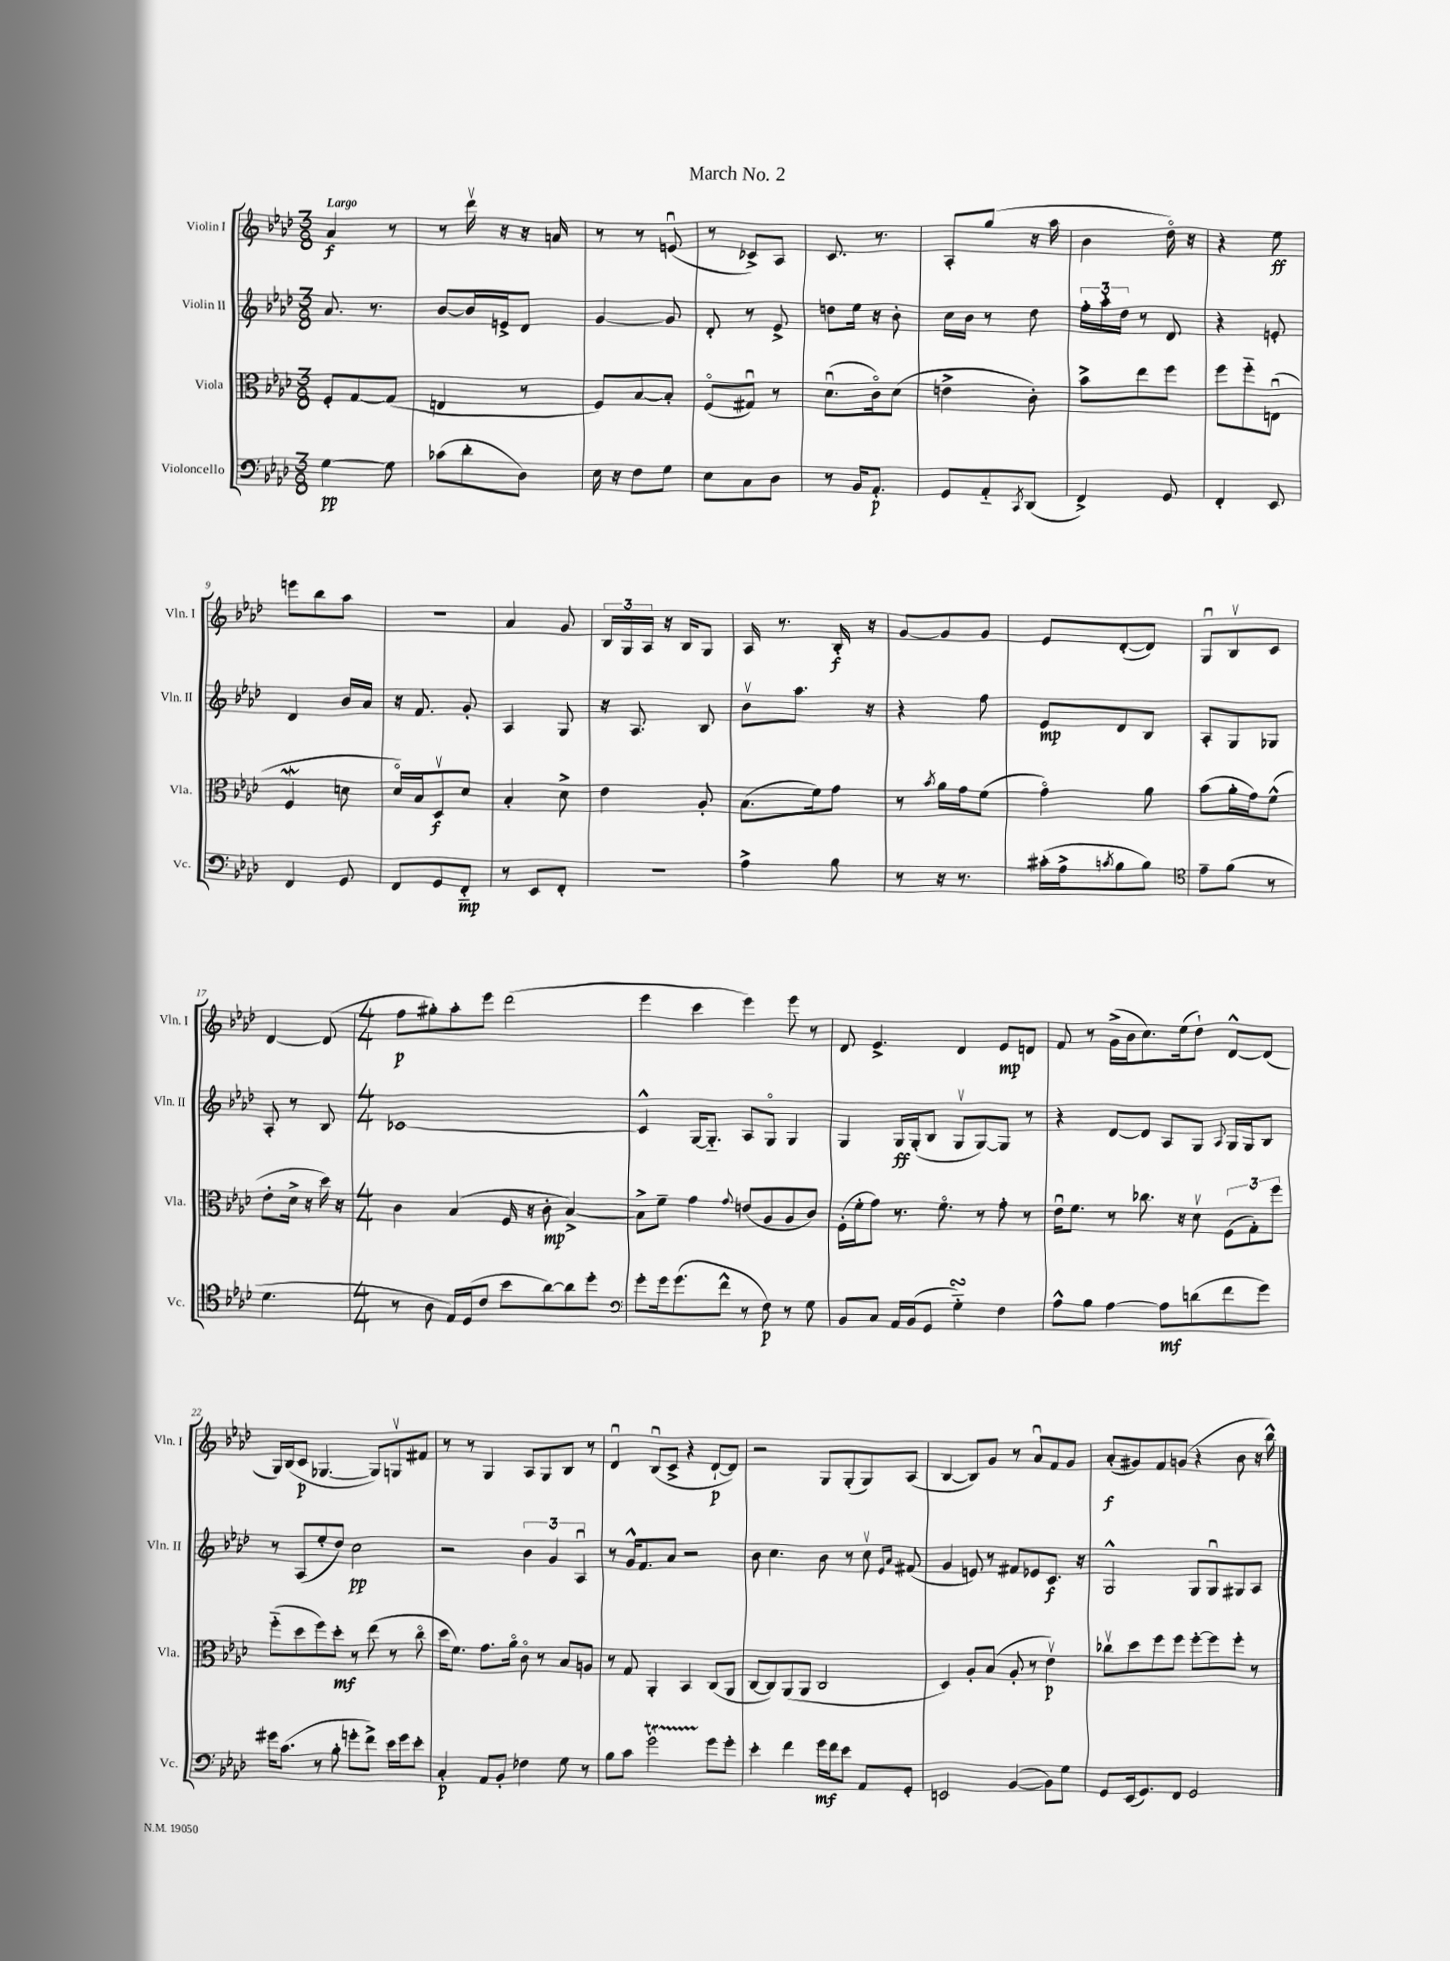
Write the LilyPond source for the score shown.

\header { title = "March No. 2" }
<<
\new StaffGroup <<
\new Staff = "s0" \with { instrumentName = "Violin I" shortInstrumentName = "Vln. I" } {
    \clef treble \key aes \major \numericTimeSignature \time 3/8 \tempo "Largo"
    aes'4\f r8 |
    r8 des'''16\upbow r16 r16 a'16 |
    r8 r8 e'8\downbow( |
    r8 ces'8->) aes8 |
    c'8. r8. |
    aes8-. g''8( r16 aes''16 |
    bes'4 des''16\flageolet) r16 |
    r4 ees''8\ff |
    e'''8 bes''8 aes''8 |
    R4. |
    aes'4 g'8 |
    \tuplet 3/2 { bes16 g16 aes16 } r16 bes16 g8 |
    aes16 r8. bes16-.\f r16 |
    g'8~ g'8 g'8 |
    ees'8 des'8~-.( des'8) |
    g8\downbow bes8\upbow c'8 |
    des'4~ des'8( |
    \numericTimeSignature \time 4/4 f''8\p gis''8-.) aes''8-. ees'''8 des'''2( |
    ees'''4 c'''4 ees'''4) ees'''8 r8 |
    des'8 ees'4.-> des'4 ees'8\mp d'8 |
    f'8 r8 g'16->( bes'16 c''8.) ees''16( des''8-!) des'8~-^ des'8( |
    g16) bes16( c'8\p ges4.~ ges8) g8\upbow fis'8 |
    r8 r8 g4 aes8 g8 bes8 r8 |
    des'4\downbow bes8\downbow( c'8-> r4 des'8~-!\p des'8) |
    r2 g8 g8-.( g8) aes8( |
    bes4~ bes8) g'8 r8 aes'8\downbow f'8 g'8 |
    aes'8-.\f( gis'8) f'8 g'8( r4 bes'8 r16 bes''16-^) \bar "|." |
}
\new Staff = "s1" \with { instrumentName = "Violin II" shortInstrumentName = "Vln. II" } {
    \clef treble \key aes \major \numericTimeSignature \time 3/8
    aes'8. r8. |
    bes'8~ bes'16 e'16-> des'8 |
    g'4~ g'8 |
    des'8-. r8 ees'8-> |
    d''8 ees''16 r16 bes'8-. |
    c''16 bes'16 r8 des''8 |
    \tuplet 3/2 { f''16-. aes''16-. des''16 } r8 des'8 |
    r4 e'8-. |
    des'4 bes'16 aes'16 |
    r16 f'8. g'8-. |
    aes4 g8 |
    r16 aes8. bes8 |
    bes'8\upbow aes''8. r16 |
    r4 f''8 |
    ees'8\mp des'8 bes8 |
    aes8-. g8 ges8 |
    aes8-. r8 bes8 |
    \numericTimeSignature \time 4/4 ces'1~ |
    ces'4-^ g16~ g8.-_ aes8 g8\flageolet g4 |
    g4 g16\ff g16-.( bes8 g8\upbow g8~) g8 r8 |
    r4 des'8~ des'8 aes8 g8 \appoggiatura { aes8 } g16 g16 bes8 |
    r8 aes8( ees''8-. des''8) c''2\pp |
    r2 \tuplet 3/2 { bes'4 g'4 aes4\downbow } |
    r8 g'16-^ f'8. aes'8 r2 |
    bes'8 c''4. bes'8 r8 c''8\upbow \grace { ees'16 aes'16 } fis'8( |
    g'4 e'8) r8 fis'8 ees'8 c'8.\f r16 |
    g2-^ g8 g8\downbow gis8 aes8 \bar "|." |
}
\new Staff = "s2" \with { instrumentName = "Viola" shortInstrumentName = "Vla." } {
    \clef alto \key aes \major \numericTimeSignature \time 3/8
    f8-. g8~ g8( |
    e4 r8 |
    f8) bes8~ bes8-. |
    f8\flageolet( gis8\downbow) r8 |
    des'8.\downbow( c'16\flageolet) des'8( |
    e'4-> c'8-.) |
    bes'8-> ees''8 f''8 |
    f''8 f''8-_ e8\downbow( |
    f4\mordent d'8 |
    des'16\flageolet) bes16 des8\upbow\f des'8 |
    bes4-. des'8-> |
    ees'4 aes8-. |
    bes8.( f'16) g'8 |
    r8 \acciaccatura { bes'8 } aes'16 g'16 f'8( |
    g'4\flageolet) aes'8 |
    bes'8( aes'16-. g'16) f'8-^( |
    ees'8-. des'16-> r16 des''16) r16 |
    \numericTimeSignature \time 4/4 c'4 bes4( f16 r16 c'8-.\mp bes4~->) |
    bes8-> f'8-- g'4 \appoggiatura { g'8 } e'8( aes8 aes8 c'8) |
    f16-.( f'16-. g'8) r8. f'8.\flageolet r8 g'8-. r8 |
    ees'16\downbow f'8. r8 ces''8. r16 des'8\upbow \tuplet 3/2 { f8( g8-.) f''8 } |
    f''8-_( des''8 f''8) des''8-.\mf r8 ees''8( r8 c''8\flageolet |
    des''16 f'8.) g'8. aes'16\flageolet c'8\flageolet r8 bes8 a8 |
    r8 g8 aes,4-. bes,4 c8( aes,8 |
    c8~ c8) aes,8( aes,8 c2 |
    des4) aes8-. bes8( aes8-. r8 ees'4\upbow\p) |
    ces''8\upbow des''8 f''8 f''8 f''8~-. f''8 f''8-. r8 \bar "|." |
}
\new Staff = "s3" \with { instrumentName = "Violoncello" shortInstrumentName = "Vc." } {
    \clef bass \key aes \major \numericTimeSignature \time 3/8
    g4~\pp g8 |
    ces'8( des'8-. des8) |
    ees16 r16 f8 g8 |
    ees8 c8 des8 |
    r8 bes,16 aes,8.-.\p |
    g,8 aes,8-_ \acciaccatura { c,8 } des,8( |
    f,4->) g,8 |
    f,4-. ees,8 |
    f,4 g,8 |
    f,8 g,8 f,8-_\mp |
    r8 ees,8 f,8-. |
    R4. |
    aes4-> bes8 |
    r8 r16 r8. |
    cis'16-.( aes16-> \acciaccatura { c'8 } bes8 bes8) |
    \clef tenor ees'8-- f'8( r8 |
    des'4. |
    \numericTimeSignature \time 4/4 r8 aes8 ees16) des16( c'8 bes'8 aes'8~) aes'8 des''8-. |
    \clef bass g'8-. g'16 g'8.( f'8-^ r8 f8\p) r8 g8 |
    bes,8 c8 aes,16 bes,16( g,8 g4-_\turn) f4 |
    aes8-^ bes8 aes4~ aes8\mf d'8( f'8 g'8) |
    gis'16 c'8.( r8 bes8-. g'8-. f'8->) ees'16 g'16 ees'8-. |
    c4-.\p aes,8 bes,8-. fes4 g8 r8 |
    bes8 c'8 g'2\startTrillSpan g'8\stopTrillSpan g'8-. |
    ees'4-. f'4 g'16\mf f'16 ees'8 aes,8 g,8-. |
    e,2 bes,4~( bes,8) g8 |
    g,8 ees,16( g,8.) f,8 g,2 \bar "|." |
}
>>
>>
